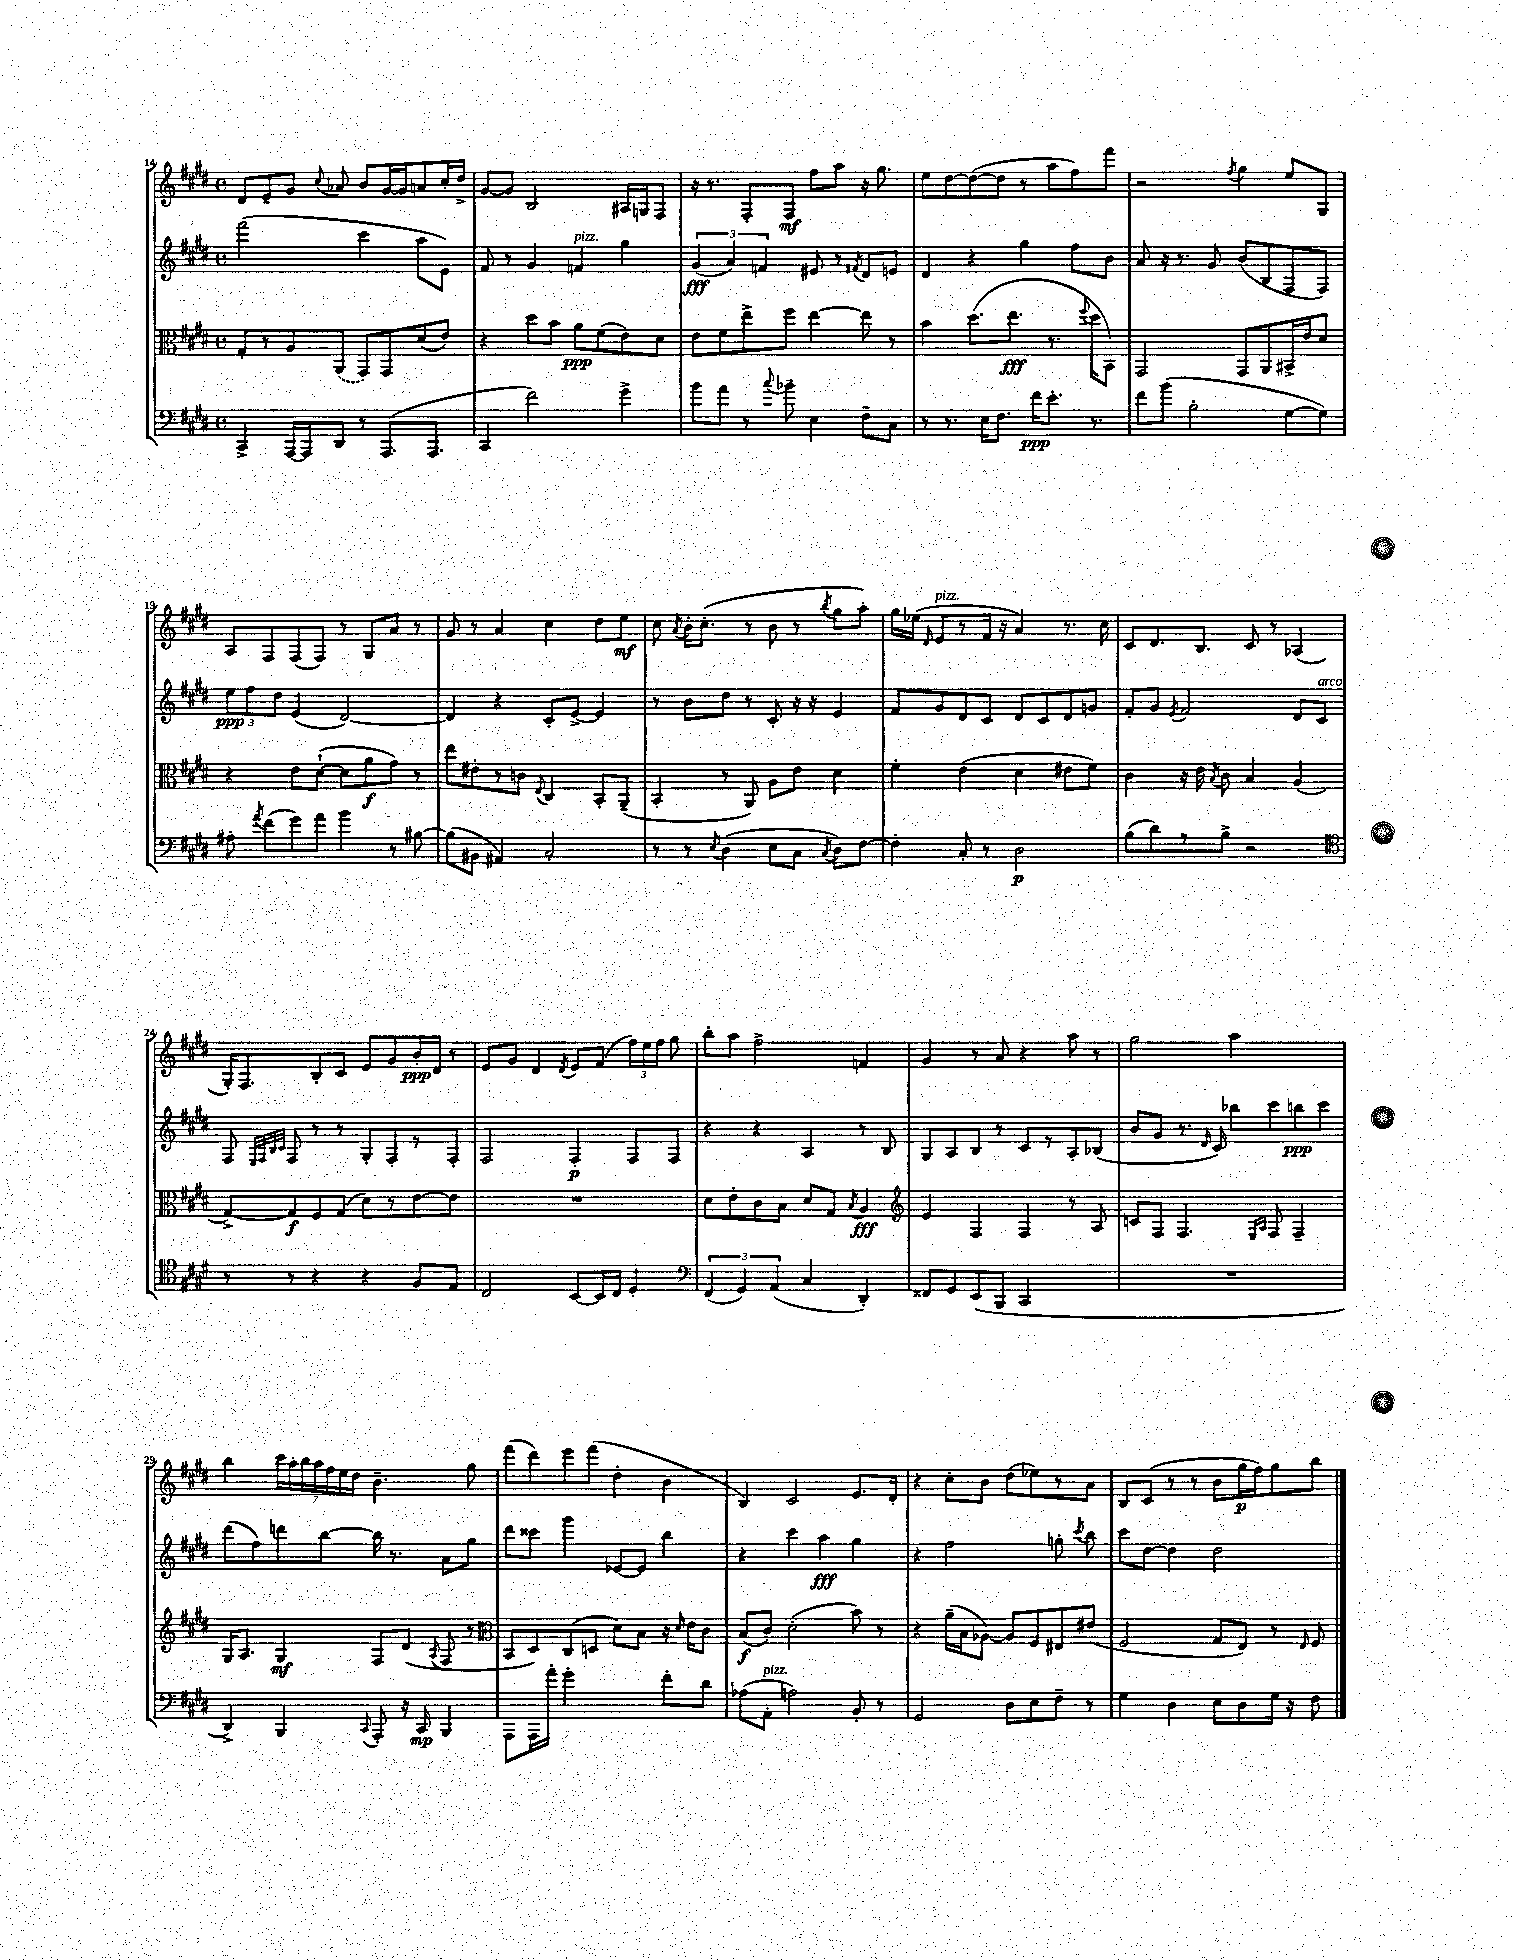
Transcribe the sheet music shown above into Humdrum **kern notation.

**kern	**kern	**kern	**kern
*staff4	*staff3	*staff2	*staff1
*clefF4	*clefC3	*clefG2	*clefG2
*k[f#c#g#d#]	*k[f#c#g#d#]	*k[f#c#g#d#]	*k[f#c#g#d#]
*M4/4	*M4/4	*M4/4	*M4/4
*met(c)	*met(c)	*met(c)	*met(c)
4CC#^/	8G#'/L	(2fff#\	8d#/L
.	8r	.	8e~/
[16AAA/LL	8A/	.	8g#/J
16AAA/]J	.	.	.
.	.	.	8qqcc#/
8DD#/J	(8AA/J	.	8a-/
8r	8GG#/L)	4ccc#\	8b/L
(8.AAA/L	8GG#/	.	[16g#/L
.	.	.	16g#/]J
.	(8d#/	8aa\L	8a/
8.AAA/J	.	.	.
.	8e/J)	8e\J)	16cc#'/L
.	.	.	16dd#^/JJ
=	=	=	=
4CC#/	4r	8f#/	[8g#/L
.	.	8r	8g#/]J
2f#\)	8dd#\L	4g#/	2B/
.	8b\J	.	.
.	8a\L	4f/	.
.	(8f#\	.	.
4g#^\	8e\)	4gg#\	16A#/LL
.	.	.	16G/J
.	8d#\J	.	8F#/J
=	=	=	=
8b\L	8e\L	(6g#/	16r
.	.	.	8.r
8a\J	8f#\	.	.
.	.	6a/)	.
8r	8ee^\	.	8F#'/L
.	.	6f/	.
8qqcc#/	.	.	.
8b-~\	8ff#\J	.	8F#/J
4E\	[4ee\	8e#/	8ff#\L
.	.	8r	8aa\J
.	.	8qf#/	.
8F#~\L	8ee\]	8d#/L	16r
.	.	.	8.gg#\
8C#\J	8r	8e/J	.
=	=	=	=
8r	4b\	4d#/	8ee\L
8.r	.	.	[8dd#\
.	(8.dd#\L	4r	(8dd#\_
16E\LK	.	.	.
8.F#\J	.	.	8dd#\]J
.	8.ee\J	.	.
.	.	4gg#\	8r
16f#\LK	.	.	.
8.e'\J	8.r	.	8aa\L
.	.	8ff#\L	8ff#\)
.	8qqff#/	.	.
8.r	16dd#\LK	.	.
.	8BB\J)	8b\J	8fff#\J
=	=	=	=
8f#\L	2GG#/	8a/	2r
(8b\J	.	16r	.
.	.	8.r	.
2B'\	.	.	.
.	.	8g#/	.
.	.	.	8qff#/
.	8GG#/L	(8b/L	4gg#\
.	8AA/	8B/	.
[8G#\L	16BB#^/L	8F#/	8ee/L
.	16e/J	.	.
8G#\]J)	8d#/J	8F#/J)	8G#/J
=	=	=	=
8A#'\	4r	12ee\L	8A/L
.	.	12ff#\	.
8qa/	.	.	.
(8f#\L	.	.	8F#/
.	.	12dd#\J	.
8g#\)	8e\L	(4e/	(8F#/
8a\J	([8d#`\J	.	8F#/J)
4b\	8d#\]L	[2d#/)	8r
.	8a\	.	8G#/L
8r	8g#\J)	.	8a/J
[8B#\	8r	.	8r
=	=	=	=
(8B#\]L	8ee\L	4d#/]	8g#/
8BB#\J	8e#'\	.	8r
4AA#/)	8r	4r	4a/
.	8c\J	.	.
.	8qqE/	.	.
2C#'/	4C#/	8c#'/L	4cc#\
.	.	[8e^/J	.
.	8BB'/L	4e/]	8dd#\L
.	(8AA~/J	.	8ee\J
=	=	=	=
8r	4BB'/	8r	8cc#\
.	.	.	8qa/
8r	.	8b\L	16b'\LK
.	.	.	(8.cc#'\J
8qE/	.	.	.
(4D#\	8r	8dd#\J	.
.	8AA/)	8r	8r
8E\L	8A\L	8c#'/	8b\
8C#\J	8e\J	16r	8r
.	.	16r	.
8qC#/	.	.	8qbb/
8D#\L)	4d#\	4e/	8gg#\L
[8F#\J	.	.	8aa'\J)
=	=	=	=
4F#'\]	4f#'\	8f#/L	16gg#\LL
.	.	.	(16ee-\JJ
.	.	.	16qqd#/
.	.	8g#/	8e/L
8C#'/	(4e\	8d#/	8r
8r	.	8c#/J	16f#/Jk
.	.	.	16r
2D#\	4d#\	8d#/L	4a/)
.	.	8c#/	.
.	8e#\L	8d#/	8.r
.	8f#\J)	8g/J	.
.	.	.	16cc#\
=	=	=	=
(8B\L	4c#\	8f#'/L	8c#/L
8d#\)	.	8g#/J	8.d#/
.	.	8qe/	.
8r	16r	2f#/	.
.	16e\	.	8.B/J
.	8qB/	.	.
8B^\J	8c#\	.	.
2r	4B/	.	8c#/
.	.	.	8r
.	(4A/	8d#/L	(4A-/
.	.	8c#/J	.
=	=	=	=
*clefC4	*	*	*
8r	[8G#^/L)	8F#/	16G#'/LK)
.	.	.	8.F#/
.	.	32qqE/LLL	.
.	.	32qqF#/	.
.	.	32qqB/	.
.	.	32qqc#/JJJ	.
8r	8G#/]	8F#/	.
4r	8F#/	8r	8B'/
.	(8G#/J	8r	8c#/J
4r	8d#\L)	8G#'/L	8e/L
.	8r	8F#'/	8g#/
8F#/L	[8e\	8r	16b'/L
.	.	.	16d#/JJ
8E/J	8e\]J	8F#'/J	8r
=	=	=	=
2C#/	1r	2F#/	8e/L
.	.	.	8g#/J
.	.	.	4d#/
.	.	.	8qd#/
[8BB/L	.	4F#'/	8e/L
16BB/]L	.	.	(8f#/J
16C#/JJ	.	.	.
4D#'/	.	8F#/L	24ff#\LL)
.	.	.	24ee\
.	.	.	24ff#\JJ
.	.	8F#/J	8gg#\
=	=	=	=
*clefF4	*	*	*
(6FF#/	8d#\L	4r	8bb'\L
.	8e'\	.	8aa\J
6GG#/)	.	.	.
.	8c#\	4r	2ff#^\
(6AA/	.	.	.
.	8B\J	.	.
4C#/	8d#/L	4A/	.
.	8G#/J	.	.
.	8qB/	.	.
4DD#'/)	4A/	8r	4f/
.	.	8B/	.
=	=	=	=
*	*clefG2	*	*
8FF##/L	4e/	8G#/L	4g#/
8GG#/	.	8A/	.
(8EE/	4F#/	8B/J	8r
8BBB/J	.	8r	8a/
2CC#/	4F#/	8c#/L	4r
.	.	8r	.
.	8r	8A'/	8aa\
.	8A/	(8B-/J	8r
=	=	=	=
1r	8c/L	8b/L	2gg#\
.	8F#/J	8g#/J	.
.	4.F#/	8.r	.
.	.	16qqd#/	.
.	.	16c#/)	.
.	.	8bb-\L	2aa\
.	16qqE/LL	.	.
.	16qqA/JJ	.	.
.	8F#/	8ccc#\	.
.	4F#~/	8bb\	.
.	.	8ccc#\J	.
=	=	=	=
4DD#^/)	16G#/LK	(8ddd#\L	4bb\
.	8.A/J	.	.
.	.	8ff#\)	.
4BBB/	4G#/	8ddd\	28ccc#\LL
.	.	.	28aa'\
.	.	.	28bb\
.	.	.	28aa\
.	.	[8bb\J	.
.	.	.	28ff#\
.	.	.	28ee\
.	.	.	28dd#\JJ
8qqCC#/	.	.	.
8AAA'/	8F#/L	16bb\]	4.b~\
.	.	8.r	.
16r	(8d#/J	.	.
16CC#/	.	.	.
.	8qA/	.	.
4BBB/	8F#/	8a\L	.
.	8r	8gg#\J	8gg#\
=	=	=	=
*	*clefC3	*	*
8AAA\L	8BB/L	8ddd#\L	(8fff#\L
16AAA\L	8D#/)	8ccc##\J	8ddd#\)
16a'\JJ	.	.	.
2g#'\	(8C#/	4ggg#\	8eee\
.	8D/J	.	(8fff#\J
.	8d#\L)	[8e-/L	4dd#'\
.	8B\J	8e-/]J	.
8f#'\L	16r	4bb\	4b\
.	16qqd#/	.	.
.	16e\LK	.	.
8d#\J	8c#\J	.	.
=	=	=	=
(8A-\L	(8B/L	4r	4B/)
8AA'\J	8c#/J)	.	.
2A\)	(2d#'\	4ccc#\	2c#/
.	.	4aa\	.
8BB'/	8b\)	4gg#\	8.e/L
8r	8r	.	.
.	.	.	16d#'/Jk
=	=	=	=
2GG#/	4r	4r	4r
.	(16a~\LL	2ff#\	8cc#'\L
.	16B\J	.	.
.	[8A-\J)	.	8b\J
8D#\L	8A-/]L	.	(8dd#\L
8E\	8F#/	.	8ee-\)
8F#~\J	8E#/	8gg'\	8r
.	.	8qccc#/	.
8r	(8e#/J	8bb\	8a\J
=	=	=	=
4G#\	2F#/	8ccc#\L	8B/L
.	.	[8dd#\J	(8c#/J
4D#\	.	4dd#\]	8r
.	.	.	8r
8E\L	8G#/L	2dd#\	8b\L
8D#\	8E/J)	.	16gg#\L
.	.	.	16ff#\J)
16G#\Jk	8r	.	8gg#\
16r	.	.	.
.	16qqE/	.	.
8F#\	8F#/	.	8bb\J
==	==	==	==
*-	*-	*-	*-
